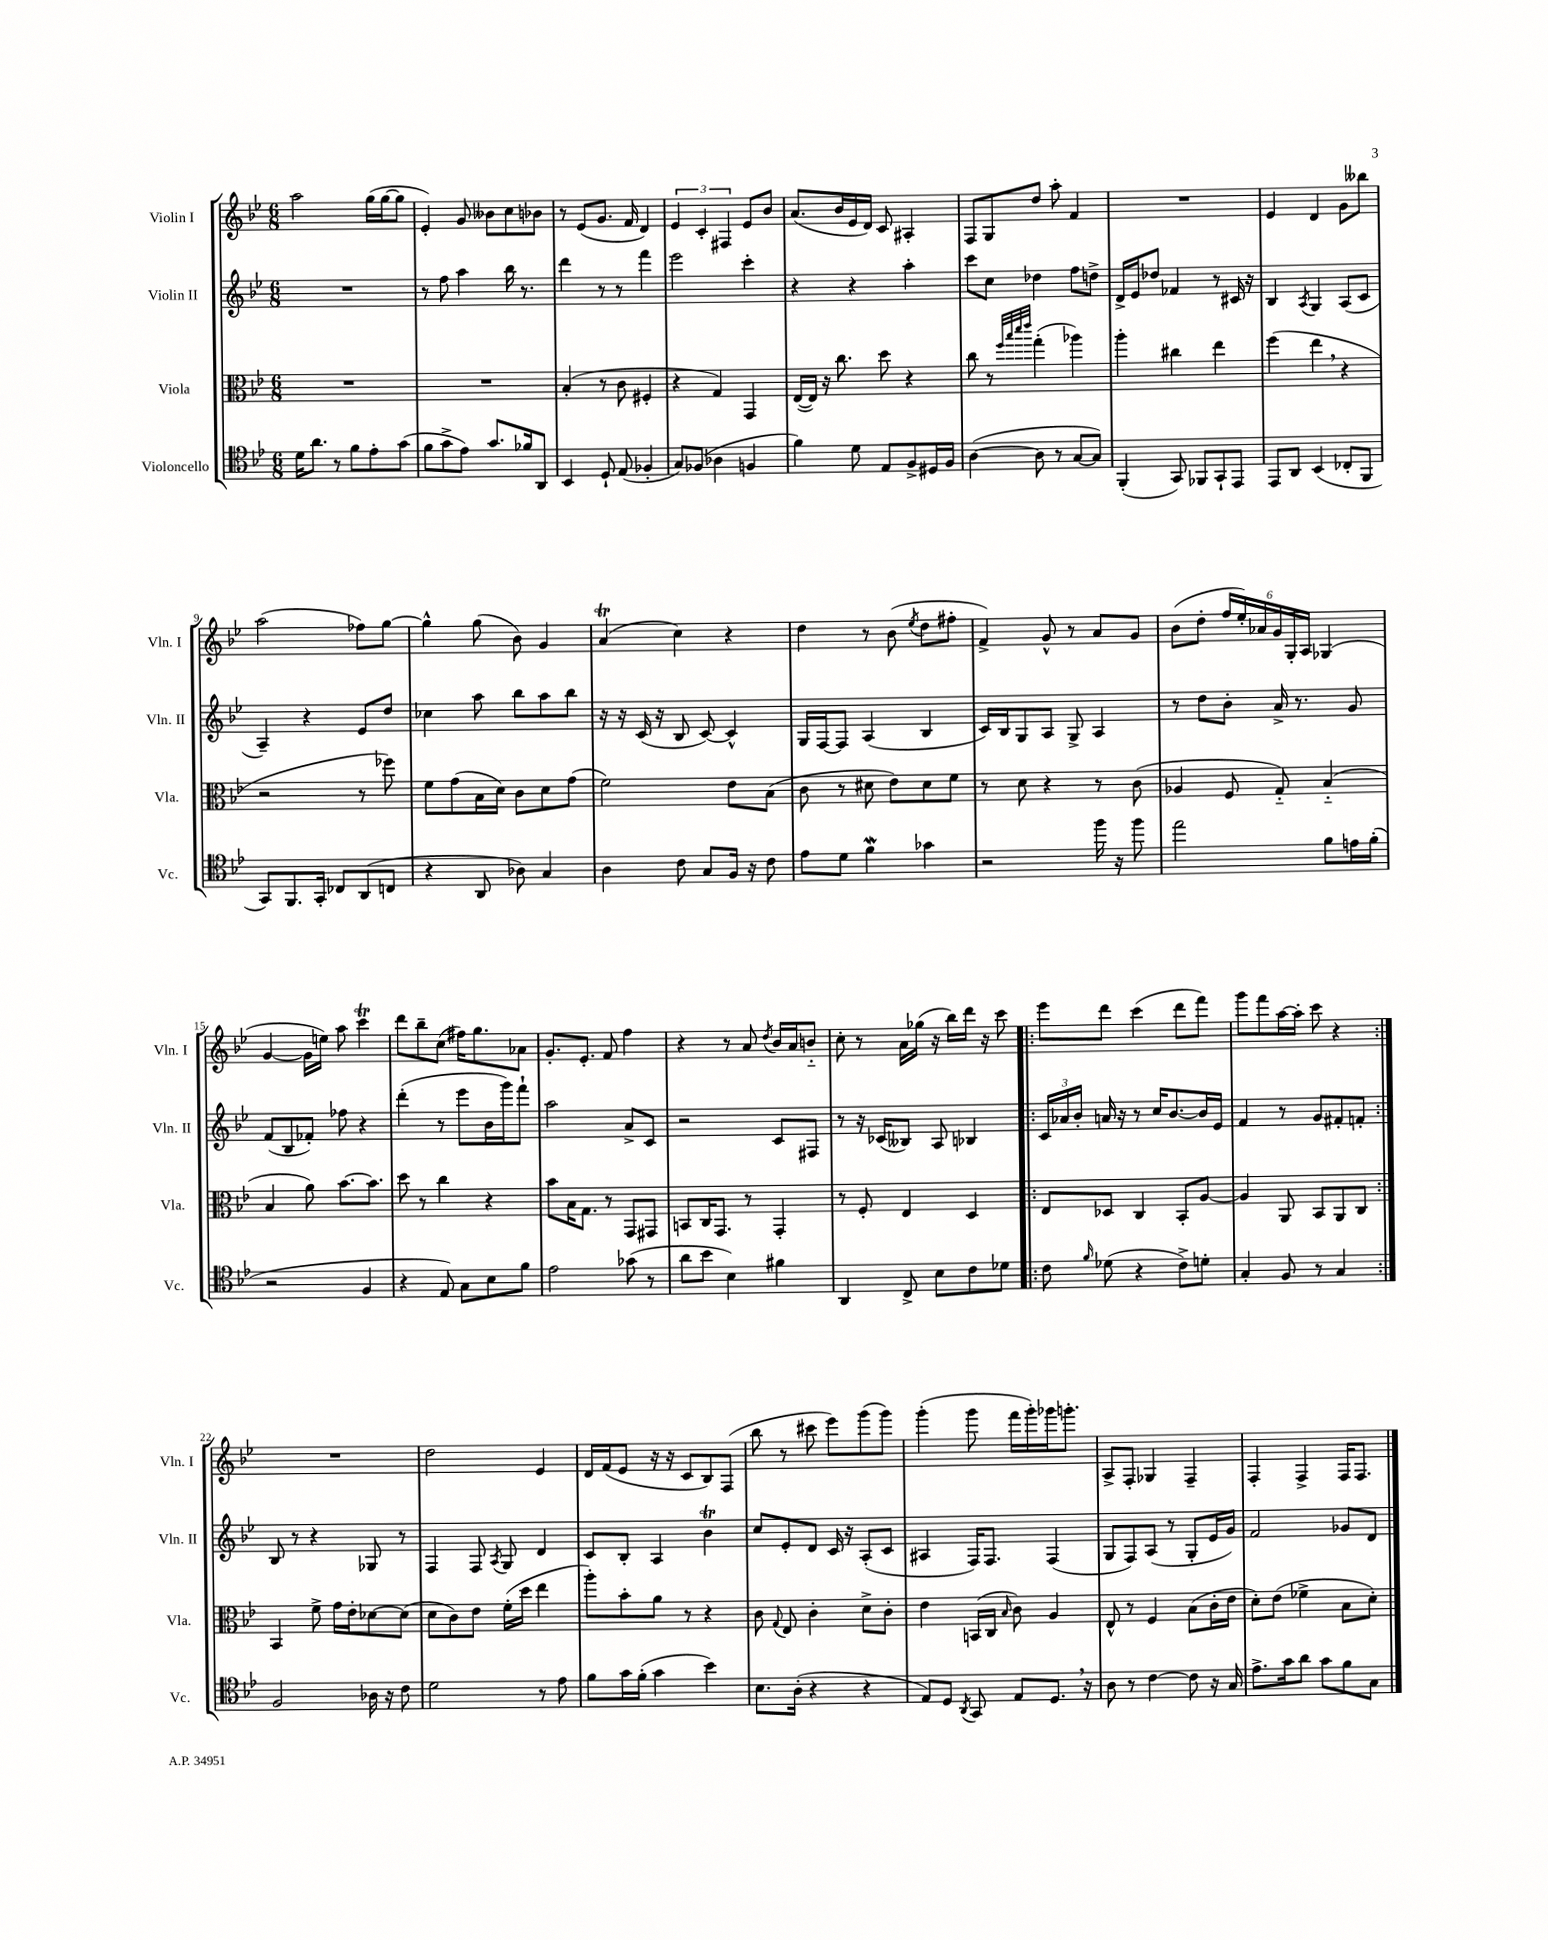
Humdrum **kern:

**kern	**kern	**kern	**kern
*part4	*part3	*part2	*part1
*staff4	*staff3	*staff2	*staff1
*I"Violoncello	*I"Viola	*I"Violin II	*I"Violin I
*I'Vc.	*I'Vla.	*I'Vln. II	*I'Vln. I
*clefC4	*clefC3	*clefG2	*clefG2
*k[b-e-]	*k[b-e-]	*k[b-e-]	*k[b-e-]
*M6/8	*M6/8	*M6/8	*M6/8
=1	=1	=1	=1
16d\KL	2.r	2.r	2aa\
8.a\J	.	.	.
8r	.	.	.
8f\L	.	.	.
8e-'\	.	.	(16gg\LL
.	.	.	[16gg\J
(8g\J	.	.	8gg\J]
=2	=2	=2	=2
8f\L	2.r	8r	4e-'/)
8g^\	.	8ff\	.
8e-\J)	.	4aa\	8g/
8.g/L	.	.	8b--X\L
.	.	16bb-\	8cc\
16f-X/k	.	8.r	.
8AA/J	.	.	8b-X\J
=3	=3	=3	=3
4BB-/	(4B-'/	4ddd\	8r
.	.	.	(8e-/L
8D`/	8r	8r	8.g/J
(8E-/	8c\	8r	.
.	.	.	16f/
4F-X'/	4F#X'/	4fff\	4d/)
=4	=4	=4	=4
8G/L)	4r	2eee-\	6e-/
(8F-X/J	.	.	.
.	.	.	6c'/
4A-X\	4G/)	.	.
.	.	.	6F#X/
4Fn/	4GG/	4ccc'\	8e-/L
.	.	.	8b-/J
=5	=5	=5	=5
4f\)	([16E-/LL	4r	(8.a/L
.	16E-/JJ])	.	.
.	16r	.	.
.	8.cc\	.	16b-/L
8d\	.	4r	16e-/
.	.	.	16d/JJ)
8E-/L	8dd\	.	8c/
8F^/	4r	4aa'\	4A#X'/
16D#X/L	.	.	.
16F/JJ	.	.	.
=6	=6	=6	=6
([4A\	8cc\	8ccc\L	8F/L
.	8r	8cc\J	8G/
.	32qqff/LLL	.	.
.	32qqbb-/	.	.
.	32qqddd/	.	.
.	32qqeee-/JJJ	.	.
8A\]	(4gg'\	4dd-X\	8dd/J
8r	.	.	8aa'\
[8G/L	4aa-X\)	8ff\L	4f/
8G/J])	.	8ddn^\J	.
=7	=7	=7	=7
(4FF'/	4aa'\	16d^/LL	2.r
.	.	16e-/J	.
.	.	8dd-X/J	.
8GG/)	4cc#X\	4f-X/	.
8FF-X/L	.	.	.
8GG`/	4ee-\	8r	.
8EE-/J	.	16c#X/	.
.	.	16r	.
=8	=8	=8	=8
8EE-/L	(4ff\	4B-/	4e-/
8AA/J	.	.	.
.	.	8qA/	.
(4BB-/	4ee-,\	4G/	4d/
8C-X'/L	4r	(8A/L	8g\L
8FF/J	.	8c/J	8bb--X\J
!!LO:LB:g=z
=9	=9	=9	=9
8GG/L)	2r	4A~/)	(2aa\
8.FF/	.	.	.
.	.	4r	.
16GG'/Jk	.	.	.
8C-X/L	.	.	.
(8AA/	8r	8e-/L	8ff-X\L)
8Cn/J	8ff-X\)	8dd/J	[8gg\J
=10	=10	=10	=10
4r	8f\L	4cc-X\	4gg^^\]
.	(8g\	.	.
8AA/	16B-\L	8aa\	(8gg\
.	16d\JJ)	.	.
8A-X\)	8c\L	8bb-\L	8b-\)
4G/	8d\	8aa\	4g/
.	(8g\J	8bb-\J	.
=11	=11	=11	=11
4A\	2f\)	16r	(4at/
.	.	16r	.
.	.	(16c/	.
.	.	16r	.
8c\	.	8B-/	4cc\)
8G/L	.	[8c/)	.
16F/Jk	8e-\L	4c^^/]	4r
16r	.	.	.
8c\	(8B-\J	.	.
=12	=12	=12	=12
8e-\L	8c\	16G/LL	4dd\
.	.	[16F/J	.
8d\J	8r	8F/J]	.
4fW\	8d#X\	(4A/	8r
.	8e-\L)	.	(8b-\
.	.	.	8qee-/
4g-X\	8d#\	4B-/	8dd\L
.	8f\J	.	8ff#X'\J
=13	=13	=13	=13
2r	8r	16c/LL)	4f^/)
.	.	16B-/J	.
.	8d\	8G/	.
.	4r	8A/J	8g^^/
.	.	8G^/	8r
16ff\	8r	4A/	8a/L
16r	.	.	.
8ff\	(8c\	.	8g/J
=14	=14	=14	=14
2ee-\	4A-X/	8r	(8b-\L
.	.	8dd\L	8dd'\J
.	8F/	8b-'\J	24ff/LL
.	.	.	24ee-'/)
.	.	.	24a-X/
.	8G/)	16a^/	24g/
.	.	.	24G'/
.	.	8.r	.
.	.	.	24A/JJ
8f\L	(4B-/	.	(4G-X/
16en\L	.	8g/	.
(16f'\JJ	.	.	.
!!LO:LB:g=z
=15	=15	=15	=15
2r	4B-/	(8f/L	[4g/
.	.	8B-/	.
.	8a\)	8f-X'/J)	16g\LL]
.	.	.	16een\JJ)
.	[8.b-\L	8ff-X\	8aa\
4F/	.	4r	4cccT\
.	8.b-\J]	.	.
=16	=16	=16	=16
4r	8dd\	(4ddd'\	8ddd\L
.	8r	.	8bb-~\
8E-/)	4cc\	8r	(8cc\J
8G\L	.	8eee-\L	16ff#X\KL)
.	.	.	8.gg\
8B-\	4r	16b-\L	.
.	.	16ggg\J)	.
8f\J	.	8fff`\J	8a-X\J
=17	=17	=17	=17
2e-\	8b-\L	2aa\	8.g'/L
.	16B-\K	.	.
.	8.G\J	.	8.e-'/J
.	8r	.	8f/
(8g-X\	8GG/L	8a^/L	4ff\
8r	8GG#X/J	8c/J	.
=18	=18	=18	=18
8a\L	8BBn/L	2r	4r
8b-\J	16C/K	.	.
.	8.GG/J	.	.
4B-\)	.	.	8r
.	8r	.	8a/
.	.	.	8qdd/
4f#X\	4GG'/	8c/L	16b-/LL
.	.	.	16a/J
.	.	8F#X/J	8bn/J
=19	=19	=19	=19
4AA/	8r	8r	8cc'\
.	8F'/	16r	8r
.	.	(16c-X/KL	.
8C^/	4E-/	8B--X/J)	16a\LL
.	.	.	(16gg-X\JJ
8B-\L	.	8A/	16r
.	.	.	16bb-\LL)
8c\	4D/	4B-X/	16ddd\JJ
.	.	.	16r
8d-X\J	.	.	8ccc\
=20!|:	=20!|:	=20!|:	=20!|:
8c\	8E-/L	24c/LL	8eee-\L
.	.	24a-X/	.
.	.	24b-'/JJ	.
16qqf/	.	.	.
(8d-X\	8D-X/J	16an/	8ddd\J
.	.	16r	.
4r	4C/	8r	(4ccc\
.	.	16cc/KL	.
.	.	[8.b-/	.
8c^\L)	8BB-'/L	.	8ddd\L
8dn'\J	[8A/J	16b-/L]	8fff\J)
.	.	16e-/JJ	.
=21	=21	=21	=21
4G'/	4A/]	4f/	8ggg\L
.	.	.	8fff\
8F/	8AA/	8r	[16aa\L
.	.	.	16aa'\JJ]
8r	8BB-/L	8g/L	8ccc\
4G/	8AA/	8f#X'/	4r
.	8C/J	8fn'/J	.
!!LO:LB:g=z
=22:|!	=22:|!	=22:|!	=22:|!
2F/	4BB-/	8B-/	2.r
.	.	8r	.
.	8f^\	4r	.
.	16g\LL	.	.
.	16e-'\J	.	.
16A-X\	[8d-X\	8G-X/	.
16r	.	.	.
8c\	(8d-\J]	8r	.
=23	=23	=23	=23
2d\	8d\L	4F/	2dd\
.	8c\)	.	.
.	8e-\J	8F/	.
.	.	8qA/	.
.	(16f'\LL	8G/	.
.	16dd\JJ	.	.
8r	4ee-\	4d/	4e-/
8e-\	.	.	.
=24	=24	=24	=24
8f\L	8aa'\L)	8c/L	16d/LL
.	.	.	(16f/J
16g\L	8b-'\	8B-'/J	8e-/J
(16f'\JJ	.	.	.
4g\	8a\J	4A/	16r
.	.	.	16r
.	8r	.	8c/L
4b-\)	4r	4b-T\	8B-/)
.	.	.	(8F/J
=25	=25	=25	=25
8.B-\L	8c\	8cc/L	8bb-\
.	8qqG/	.	.
.	8E-/	8e-'/	8r
(16A'\Jk	.	.	.
4r	4c'\	8d/J	8ccc#X\
.	.	16c/	8eee-\L)
.	.	16r	.
4r	8d^\L	(8A'/L	(8ggg\
.	8c'\J	8c/J	8ggg\J)
=26	=26	=26	=26
8E-/L)	4e-\	4A#X/	(4ggg'\
8D/J	.	.	.
8qAA/	.	.	.
8GG/	(16BBn/LL	16F/KL)	8ggg\
.	16C/JJ	8.F/J	.
.	16qqB-/	.	.
8E-/L	8c\)	.	16fff\LL
.	.	.	16ggg'\)
8.D,/J	4A/	(4F/	16ggg-X\J
.	.	.	8.gggn'\J
16r	.	.	.
=27	=27	=27	=27
8A\	8E-^^/	8G/L	8A^/L
8r	8r	8F/)	8F'/J
[4c\	4F/	(8A/J	4G-X/
.	.	8r	.
8c\]	(8B-\L	8G'/L	4F~/
16r	16c'\L	16e-/L	.
16G/	16e-\JJ	16g/JJ)	.
=28	=28	=28	=28
8.e-^\L	8d'\L)	2f/	4F'/
.	(8e-\J	.	.
16g\k	.	.	.
8a\J	4f-X^\	.	4F^/
8g\L	.	.	.
8f\	8B-\L	8g-X/L	16F/KL
.	.	.	8.F/J
8G\J	8d'\J)	8d/J	.
==	==	==	==
*-	*-	*-	*-
